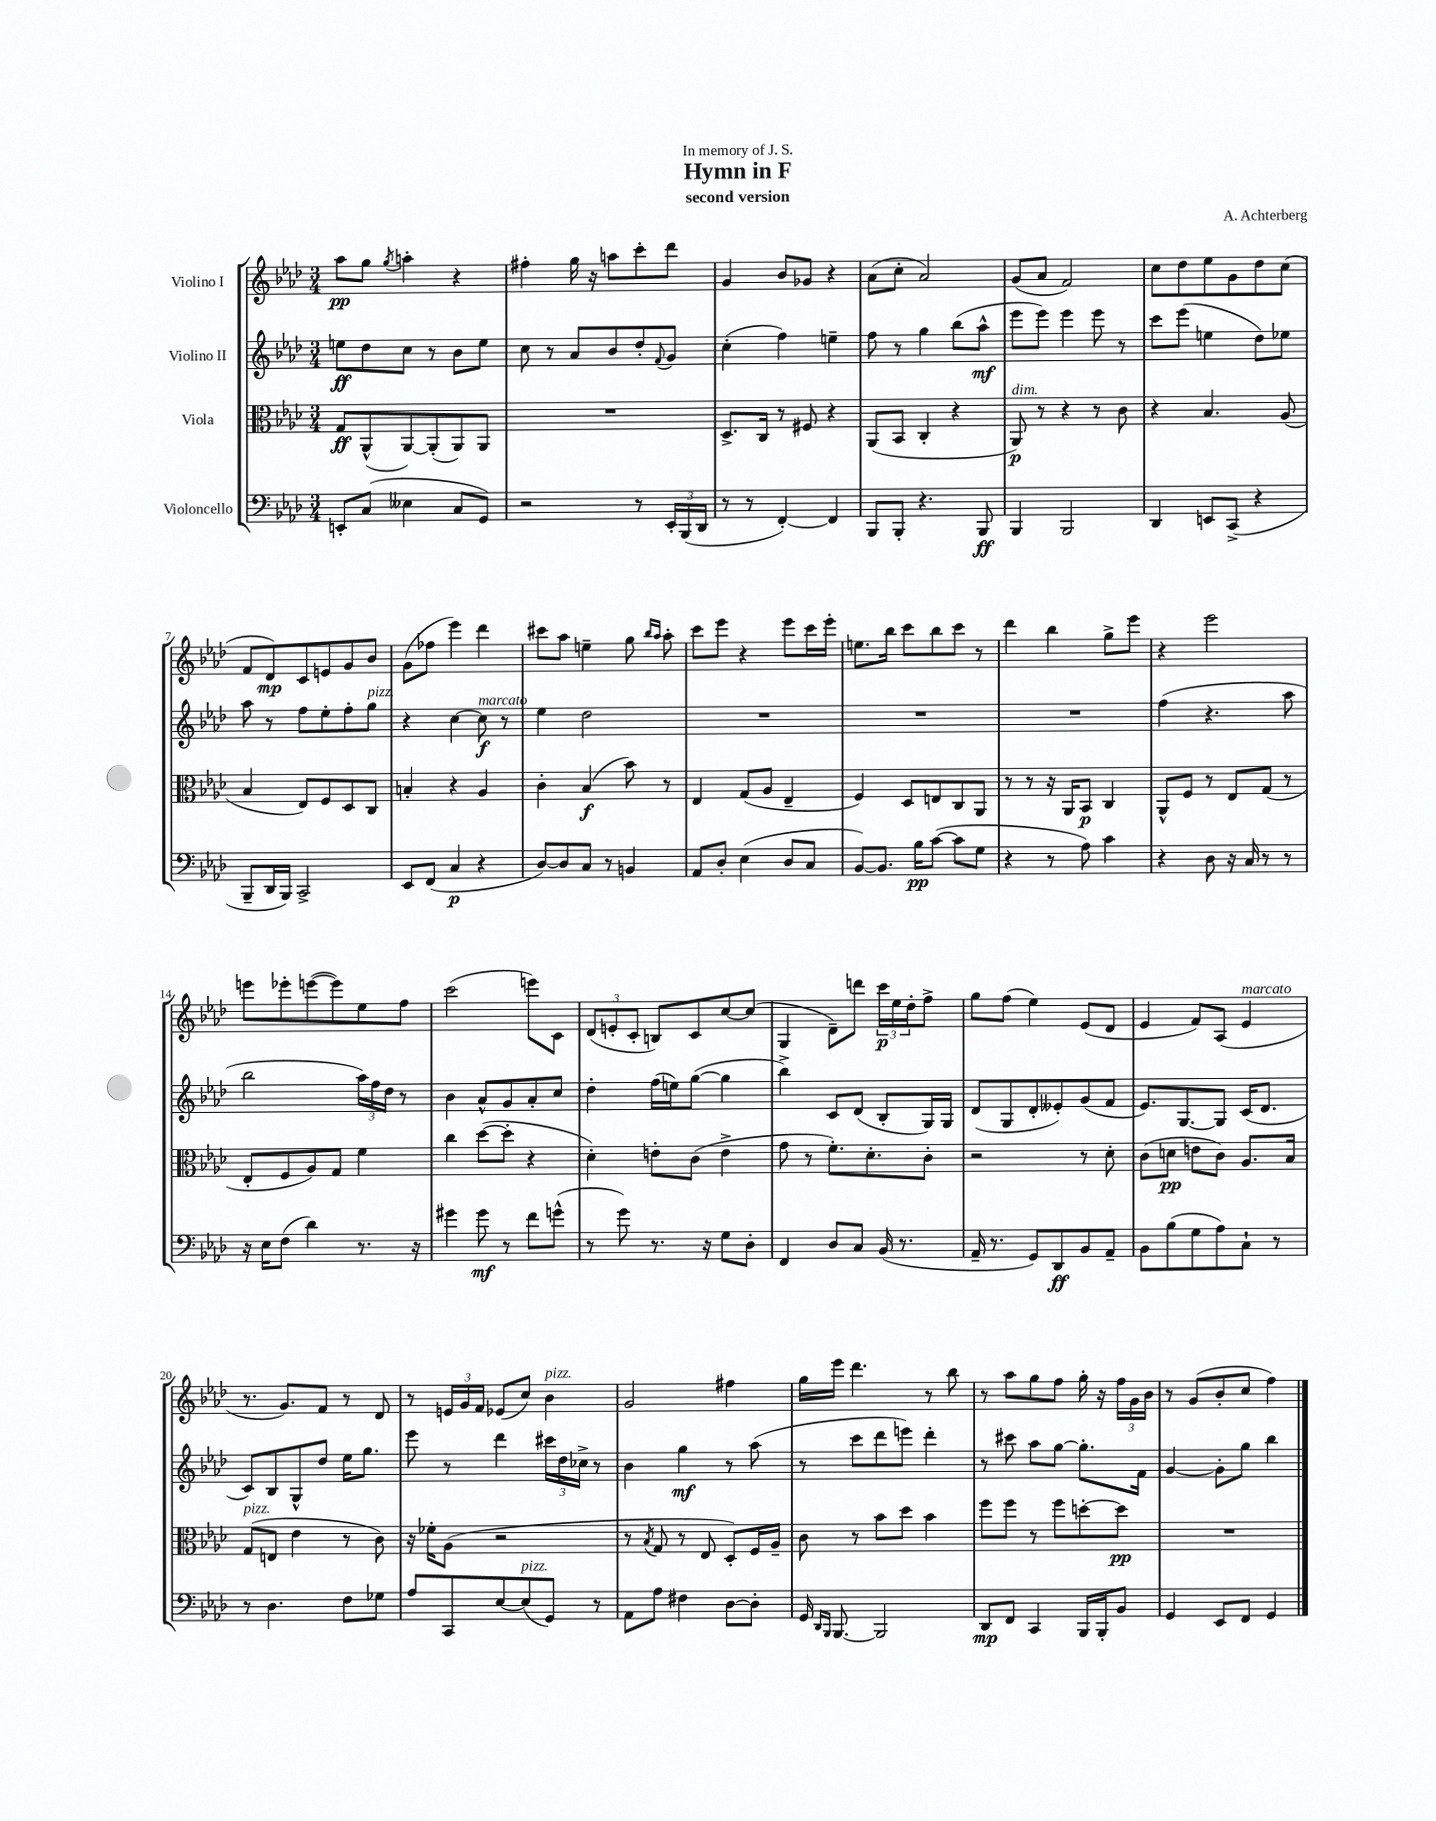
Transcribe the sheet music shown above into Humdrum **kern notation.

**kern	**kern	**kern	**kern
*staff4	*staff3	*staff2	*staff1
*clefF4	*clefC3	*clefG2	*clefG2
*k[b-e-a-d-]	*k[b-e-a-d-]	*k[b-e-a-d-]	*k[b-e-a-d-]
*M3/4	*M3/4	*M3/4	*M3/4
8EE'	8G	8ee	8aa-
(8C	(8AA-^^	8dd-	8gg
.	.	.	8qgg
4E--	[8AA-)	8cc	4aa'
.	(8AA-']	8r	.
8C	8AA-)	8b-	4r
8GG)	8AA-	8ee	.
=	=	=	=
2r	2.r	8cc	4ff#'
.	.	8r	.
.	.	8a-	16gg
.	.	.	16r
.	.	8b-	8aa
8r	.	8dd-'	8ccc'
.	.	8qqf	.
24EE-'	.	8g	8ddd-
(24BBB-	.	.	.
24DD-	.	.	.
=	=	=	=
8r	8.D-^	(4cc'	4g
8r	.	.	.
.	16C	.	.
[4FF')	8r	4ff)	8b-
.	8F#	.	8g-
4FF]	4r	4ee~	4r
=	=	=	=
8BBB-	(8AA-	8ff	(8a-
8BBB-'	8BB-	8r	8cc'
4.r	4C'	4gg	2a-)
.	4r	(8bb-	.
8BBB-	.	8aa-^^	.
=	=	=	=
4BBB-	8AA-)	8eee-	(8g
.	8r	8eee-)	8a-
2BBB-	4r	4eee-	2f)
.	8r	8eee-	.
.	8c	8r	.
=	=	=	=
4DD-	4r	8ccc	8cc
.	.	(8eee-	8dd-
8EE	4.B-	4ee	8ee-
(8CC^	.	.	8g
4r	.	8dd-)	8dd-
.	(8A-	8ee-	(8cc
=	=	=	=
8BBB-~	4B-	8aa-	8f
16DD-	.	8r	8d-)
16BBB-)	.	.	.
2CC^	8E-)	8ff	8c
.	8F	8ee-'	8e
.	8D-	8ff'	8g
.	8C	8gg	8b-
=	=	=	=
8EE-	4B'	4r	(8g
(8FF	.	.	8ff-
4C	4r	[4cc	4eee-)
4r	4A-	8cc]	4ddd-
.	.	8r	.
=	=	=	=
[8D-)	4c'	4ee-	8ccc#
8D-]	.	.	8aa-
8C	(4B-	2dd-	4ee~
8r	.	.	.
4BB	8b-)	.	8gg
.	.	.	16qqbb-
.	.	.	16qqaa-
.	8r	.	8aa-'
=	=	=	=
8AA-	4E-	2.r	8ccc
8D-'	.	.	8eee-
(4E-	(8G	.	4r
.	8A-	.	.
8D-	4E-~	.	8eee-
8C	.	.	16ccc
.	.	.	16eee-'
=	=	=	=
[8BB-)	4F)	2.r	8.ee
8.BB-]	.	.	.
.	.	.	16bb-
.	8D-	.	8ccc
16B-	.	.	.
([8c	8E	.	8bb-
8c]	8C	.	8ccc
8G	8AA-	.	8r
=	=	=	=
4r	8r	2.r	4ddd-
.	8r	.	.
8r	16r	.	4bb-
.	16AA-	.	.
8A-)	8BB-	.	.
4c	4C	.	8gg^
.	.	.	8eee-
=	=	=	=
4r	8AA-^^	(4ff	4r
.	8F	.	.
8D-	8r	4.r	2eee-
16r	8E-	.	.
16C	.	.	.
8r	(8G	.	.
8r	8r	8aa-	.
=	=	=	=
16r	8E-'	2bb-	8eee
16E-	.	.	.
(8F	8F	.	8eee-'
4d-)	8A-)	.	([8eee
.	8G	.	8eee])
8.r	4f	24aa-)	8ee-
.	.	24ff	.
.	.	24dd-	.
.	.	8r	8ff
16r	.	.	.
=	=	=	=
4g#	4cc	4b-	(2ccc
8g#	([8dd-	8a-^^	.
8r	8dd-']	8g	.
8f	4r	8a-'	8eee)
(8g^^	.	8cc	8c
=	=	=	=
8r	4d-')	4dd-'	(12d-
.	.	.	12e'
8g)	.	.	.
.	.	.	12c'
8.r	8e'	(16ff	8B)
.	.	16ee)	.
.	(8c	([8gg	8c
16r	.	.	.
8G	4e^	4gg]	[8cc
8D-'	.	.	(8cc]
=	=	=	=
4FF	8g	4bb-^)	4G
.	8r	.	.
8D-	8.f')	8c	8d-~)
8C	.	(8d-	8ddd
.	8.d-'	.	.
(16BB-	.	8B-'	24ccc
.	.	.	24ee-
8.r	.	.	.
.	.	.	24dd-'
.	8c'	16G)	8ff^
.	.	16G	.
=	=	=	=
16AA-~	2r	(8d-	8gg
8.r	.	.	.
.	.	8G	(8ff
8GG)	.	8d-'	4ee-)
8DD-	.	8e--')	.
8BB-	8r	(8g	(8e-
8AA-~	8d-'	8f	8d-
=	=	=	=
8BB-	(8c	8.e-)	4e-
(8B-	8d	.	.
.	.	[8.G	.
8G	8e	.	8f)
8A-)	8c)	8G]	(8A-
8C`	8.A-	(16c	4e-
.	.	8.d-	.
8r	.	.	.
.	16B-	.	.
=	=	=	=
8r	(8G	8c)	8.r
4.D-	8E	8B-	.
.	.	.	8.g)
.	4e-	8G^^	.
.	.	8dd-	8f
8F	8r	16ee-	8r
.	.	8.gg	.
8G-	8c)	.	8d-
=	=	=	=
8A-	16r	8eee-	8r
.	16f-'	.	.
8CC	(8A-	8r	24e
.	.	.	24g
.	.	.	24f
[8E-	2r	4ddd-	(8e-
(8E-]	.	.	8cc)
8GG)	.	24ccc#	4b-
.	.	24dd-	.
.	.	24cc-^	.
8r	.	8r	.
=	=	=	=
8AA-	8r	4b-	2g
.	8qB-	.	.
8A-	8G	.	.
4F#	8r	4gg	.
.	8E-	.	.
[8D-	8D-')	8r	4ff#
8D-']	16F	(8aa-	.
.	16A-~	.	.
=	=	=	=
16GG	8c	8r	16gg
16qqDD-	.	.	.
16qqBBB-	.	.	.
[8.BBB-	.	.	16eee-
.	8r	8ccc	4.ddd-
2BBB-]	8b-	8ddd-	.
.	8dd-	8eee)	.
.	4b-	4ddd-'	8r
.	.	.	8bb-
=	=	=	=
8DD-	8ff	8r	8r
8FF	8ff	8ccc#	8aa-
4CC	8r	8aa-	8gg
.	8ff	[8gg	8ff
16BBB-	[8dd'	8.gg']	16gg'
16BBB-'	.	.	16r
8BB-	8dd]	.	24ff
.	.	.	24g
.	.	16f	.
.	.	.	24b-
=	=	=	=
4GG	2.r	[4g	8r
.	.	.	(8g
8EE-	.	8g']	8b-'
8FF	.	8gg	8cc
4GG	.	4bb-	4ff)
==	==	==	==
*-	*-	*-	*-
